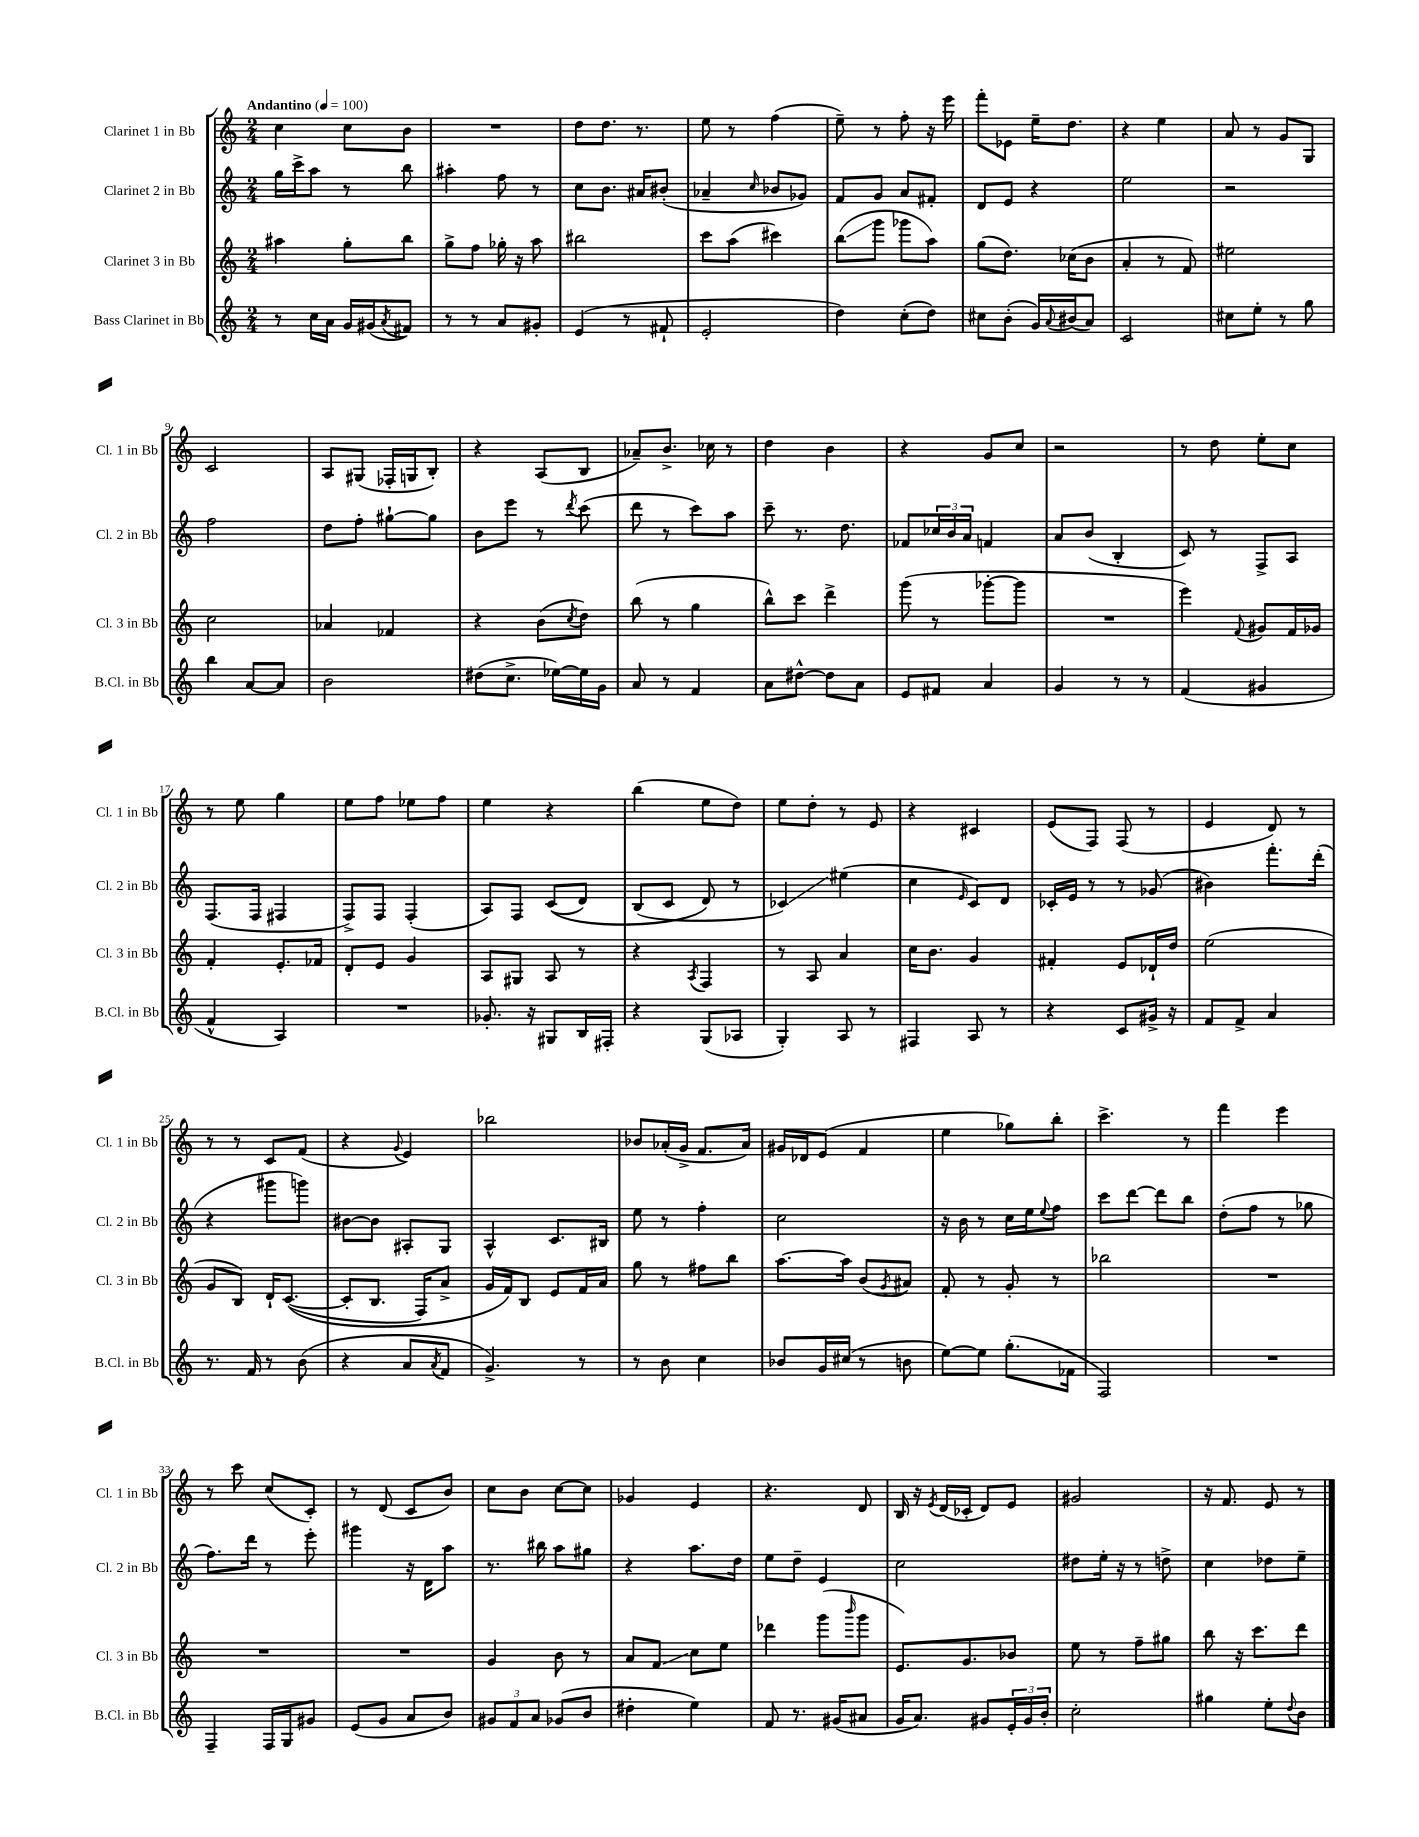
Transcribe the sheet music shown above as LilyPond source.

<<
\new StaffGroup <<
\new Staff = "s0" \with { instrumentName = "Clarinet 1 in Bb" shortInstrumentName = "Cl. 1 in Bb" } {
    \clef treble \key c \major \numericTimeSignature \time 2/4 \tempo "Andantino" 4 = 100
    c''4 c''8 b'8 |
    R2 |
    d''8 d''8. r8. |
    e''8 r8 f''4( |
    e''8--) r8 f''8-. r16 e'''16 |
    f'''8-. ees'8 e''16-- d''8. |
    r4 e''4 |
    a'8 r8 g'8 g8 |
    c'2 |
    a8 gis8( fes16-. g16 b8-.) |
    r4 a8( b8 |
    aes'8--) b'8.-> ces''16 r8 |
    d''4 b'4 |
    r4 g'8 c''8 |
    r2 |
    r8 d''8 e''8-. c''8 |
    r8 e''8 g''4 |
    e''8 f''8 ees''8 f''8 |
    e''4 r4 |
    b''4( e''8 d''8) |
    e''8 d''8-. r8 e'8 |
    r4 cis'4 |
    e'8( f8) f8( r8 |
    e'4 d'8) r8 |
    r8 r8 c'8 f'8( |
    r4 \appoggiatura { g'8 } e'4) |
    bes''2 |
    bes'8 aes'16-.( g'16-> f'8. aes'16) |
    gis'16 des'16 e'8( f'4 |
    e''4 ges''8) b''8-. |
    c'''4.-> r8 |
    f'''4 e'''4 |
    r8 c'''8 c''8( c'8-.) |
    r8 d'8( c'8 b'8) |
    c''8 b'8 c''8~ c''8 |
    ges'4 e'4 |
    r4. d'8 |
    b16 r16 \acciaccatura { e'8 } d'16( ces'16-. d'8) e'8 |
    gis'2 |
    r16 f'8. e'8 r8 \bar "|." |
}
\new Staff = "s1" \with { instrumentName = "Clarinet 2 in Bb" shortInstrumentName = "Cl. 2 in Bb" } {
    \clef treble \key c \major \numericTimeSignature \time 2/4
    g''16 c'''16-> a''8 r8 b''8 |
    ais''4-. f''8 r8 |
    c''8 b'8. ais'16 bis'8-.( |
    aes'4-- \grace { c''16 } bes'8 ges'8) |
    f'8 g'8 a'8 fis'8-. |
    d'8 e'8 r4 |
    e''2 |
    r2 |
    f''2 |
    d''8 f''8-. gis''8~-! gis''8 |
    b'8 e'''8 r8 \acciaccatura { d'''8 } c'''8( |
    d'''8 r8 c'''8) a''8 |
    c'''8-- r8. d''8. |
    fes'8 \tuplet 3/2 { ces''16 b'16 a'16 } f'4 |
    a'8 b'8( b4-. |
    c'8) r8 f8-> a8 |
    f8.( f16 fis4 |
    f8->) f8 f4-.( |
    a8) f8 c'8(\( d'8) |
    b8( c'8 d'8\) r8 |
    ces'4\glissando) eis''4( |
    c''4 \grace { e'16 } c'8) d'8 |
    ces'16-. e'16 r8 r8 ges'8( |
    bis'4) f'''8.-. d'''16-.( |
    r4 gis'''8 g'''8) |
    bis'8~ bis'8 ais8-. g8 |
    a4-^ c'8. bis16 |
    e''8 r8 f''4-. |
    c''2 |
    r16 b'16 r8 c''16 e''16 \appoggiatura { e''8 } f''8 |
    c'''8 d'''8~ d'''8 b''8 |
    d''8-.( f''8 r8 ges''8 |
    f''8.) d'''16 r8 e'''8-. |
    gis'''4 r16 d'16 a''8 |
    r8. bis''16 a''8 gis''8 |
    r4 a''8. d''16 |
    e''8 d''8-- e'4 |
    c''2 |
    dis''8 e''16-. r16 r8 d''8-> |
    c''4 des''8 e''8-- \bar "|." |
}
\new Staff = "s2" \with { instrumentName = "Clarinet 3 in Bb" shortInstrumentName = "Cl. 3 in Bb" } {
    \clef treble \key c \major \numericTimeSignature \time 2/4
    ais''4 g''8-. b''8 |
    g''8-> f''8 ges''16-. r16 a''8 |
    bis''2 |
    c'''8 a''8( cis'''4) |
    b''8\glissando( g'''8 ges'''8 a''8) |
    g''8( d''8.) ces''16( b'8 |
    a'4-. r8 f'8) |
    eis''2 |
    c''2 |
    aes'4 fes'4 |
    r4 b'8( \acciaccatura { c''8 } d''8) |
    b''8( r8 g''4 |
    b''8-^) c'''8 d'''4-> |
    g'''8( r8 ges'''8~-. ges'''8 |
    R2 |
    e'''4) \appoggiatura { f'8 } gis'8 f'16 ges'16 |
    f'4-. e'8.-. fes'16 |
    d'8-. e'8 g'4 |
    a8 gis8 a8 r8 |
    r4 \acciaccatura { a8 } f4 |
    r8 a8 a'4 |
    c''16 b'8. g'4 |
    fis'4-. e'8 des'16-! d''16 |
    e''2( |
    g'8 b8) d'16-! c'8.~(\( |
    c'8-. b8. f16) a'8-> |
    g'16 f'16\) b8 e'8 f'16 a'16 |
    g''8 r8 fis''8 b''8 |
    a''8.~ a''16 b'8( \acciaccatura { g'8 } ais'8) |
    f'8-. r8 g'8-. r8 |
    bes''2 |
    R2 |
    R2 |
    R2 |
    g'4 b'8 r8 |
    a'8 f'8\glissando c''8 e''8 |
    des'''4 g'''8( \grace { b'''16 } g'''8 |
    e'8.) g'8. bes'8 |
    e''8 r8 f''8-- gis''8 |
    b''8 r16 c'''8. d'''8 \bar "|." |
}
\new Staff = "s3" \with { instrumentName = "Bass Clarinet in Bb" shortInstrumentName = "B.Cl. in Bb" } {
    \clef treble \key c \major \numericTimeSignature \time 2/4
    r8 c''16 a'16 g'16 gis'16( \acciaccatura { a'8 } fis'8) |
    r8 r8 a'8 gis'8-. |
    e'4( r8 fis'8-! |
    e'2-. |
    d''4) c''8-.( d''8) |
    cis''8 b'8-.( g'16) \appoggiatura { a'8 } bis'16( a'8) |
    c'2 |
    cis''8 e''8-. r8 g''8 |
    b''4 a'8~ a'8 |
    b'2 |
    dis''8( c''8.-> ees''16~) ees''16 g'16 |
    a'8 r8 f'4 |
    a'8 dis''8~-^ dis''8 a'8 |
    e'8 fis'8 a'4 |
    g'4 r8 r8 |
    f'4( gis'4 |
    f'4-^ a4) |
    R2 |
    ges'8.-. r16 gis8 b16 fis16-. |
    r4 g8( aes8 |
    g4-.) a8 r8 |
    fis4 a8 r8 |
    r4 c'8 gis'16-> r16 |
    f'8 f'8-> a'4 |
    r8. f'16 r8 b'8( |
    r4 a'8 \acciaccatura { a'8 } f'8 |
    g'4.->) r8 |
    r8 b'8 c''4 |
    bes'8 g'16 cis''16( r8 b'8 |
    e''8~) e''8 g''8.-.( fes'16 |
    f2) |
    R2 |
    f4-- f16 g16 gis'8 |
    e'8( g'8 a'8 b'8) |
    \tuplet 3/2 { gis'8 f'8 a'8 } ges'8( b'8 |
    dis''4-. e''4) |
    f'8 r8. gis'16( ais'8 |
    g'16 a'8.) gis'8 \tuplet 3/2 { e'16-. gis'16 b'16-. } |
    c''2-. |
    gis''4 e''8-. \appoggiatura { d''8 } b'8 \bar "|." |
}
>>
>>
